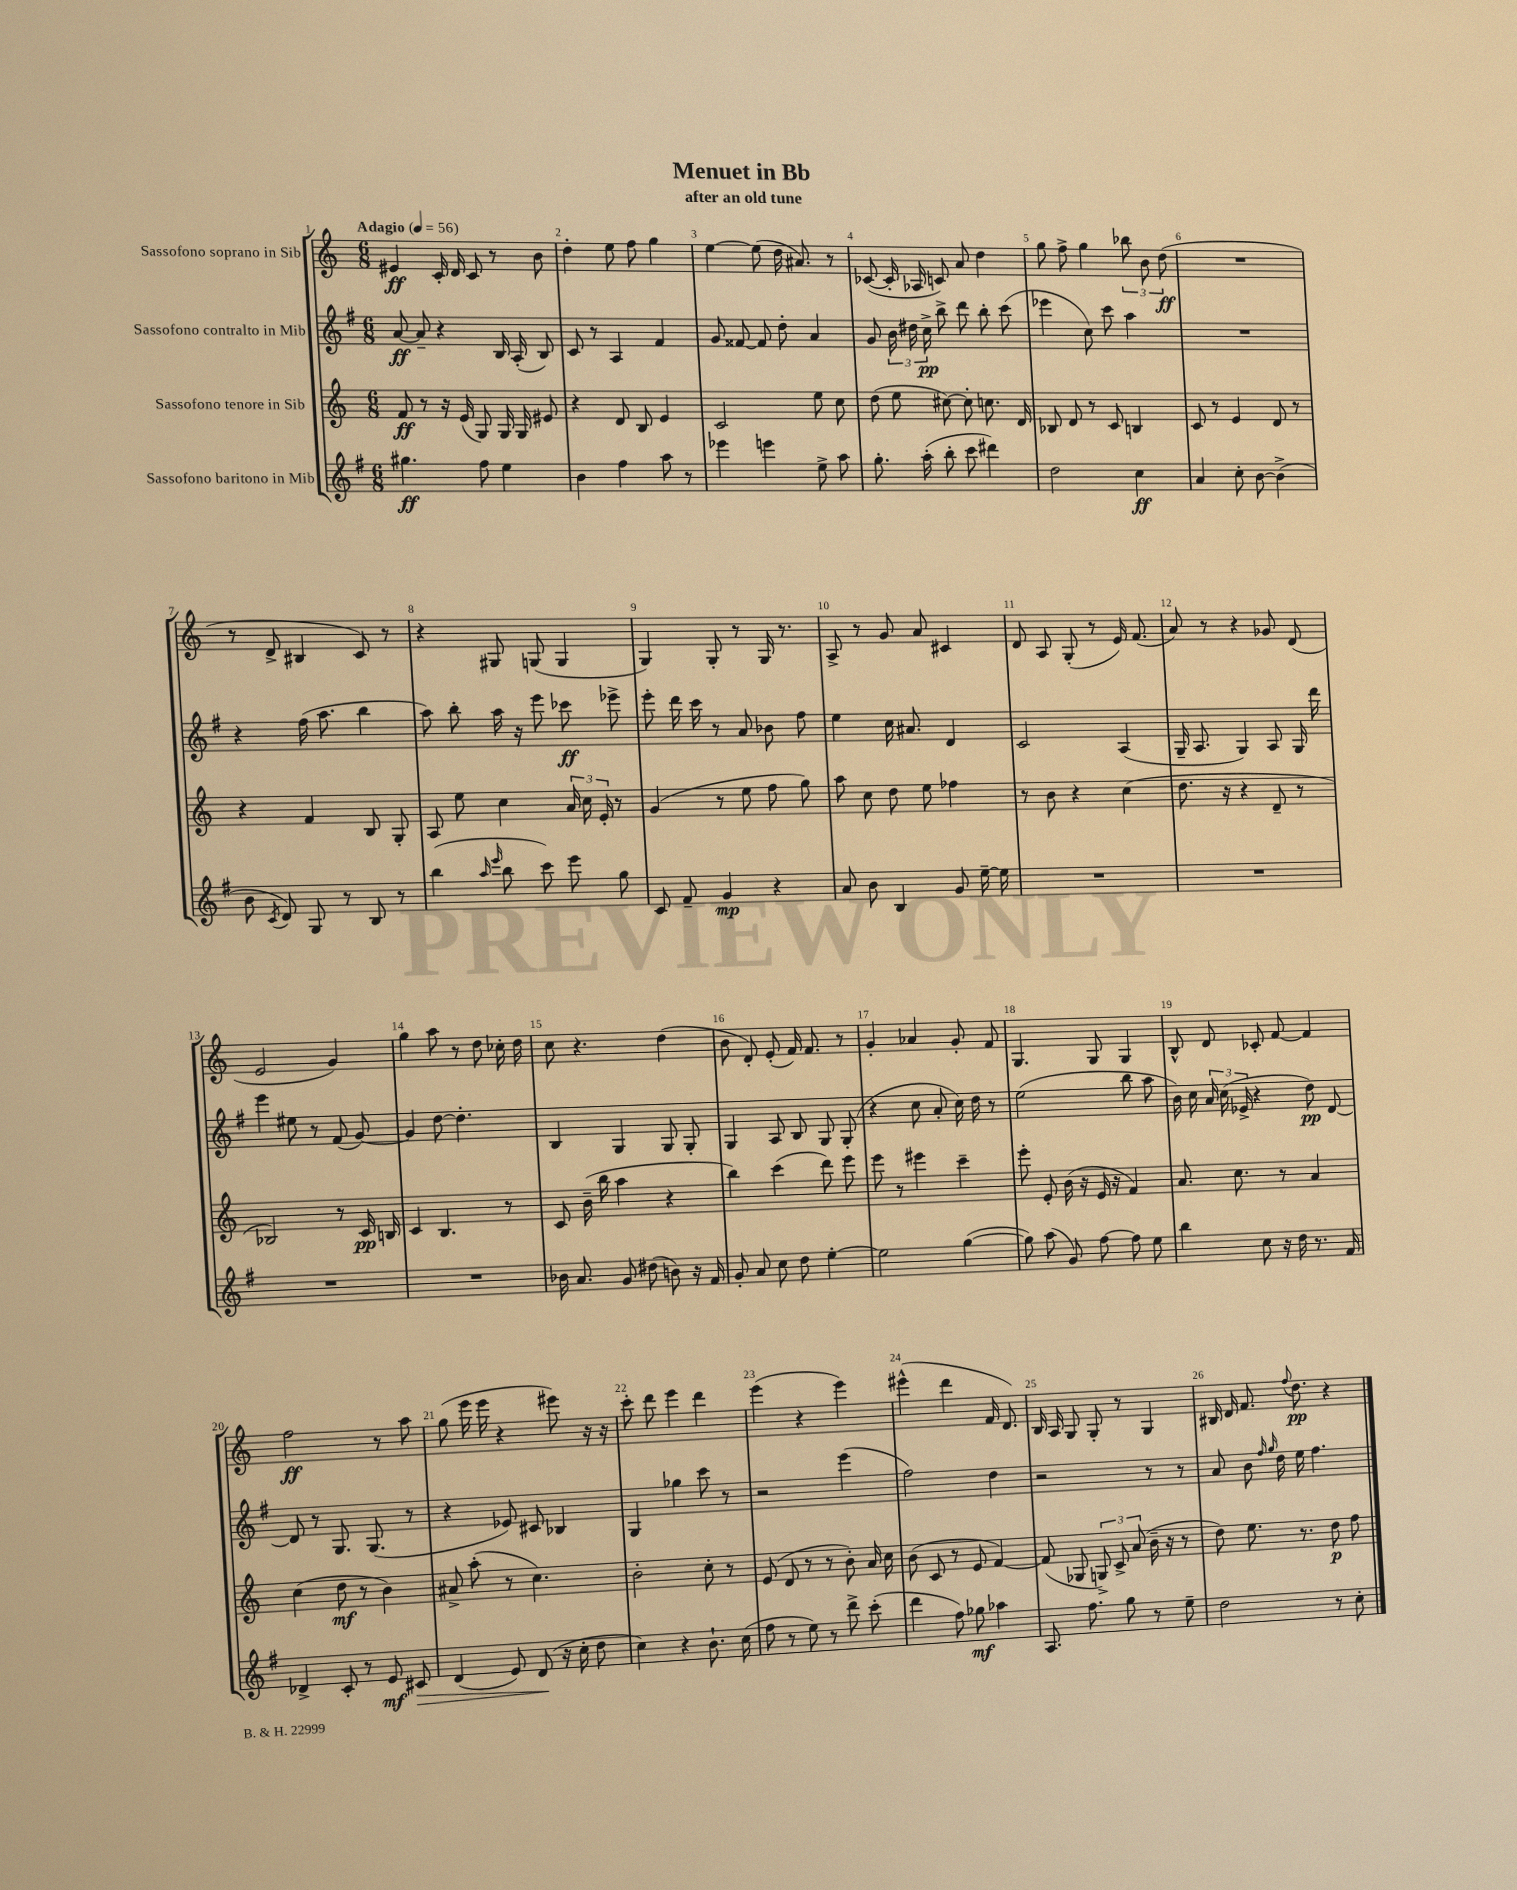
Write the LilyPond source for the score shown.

\header { title = "Menuet in Bb" subtitle = "after an old tune" }
<<
\new StaffGroup <<
\new Staff = "s0" \with { instrumentName = "Sassofono soprano in Sib" } {
    \clef treble \key c \major \numericTimeSignature \time 6/8 \tempo "Adagio" 4 = 56
    \autoBeamOff eis'4\ff c'16-. d'16 c'8 r8 b'8 |
    d''4-. e''8 f''8 g''4 |
    e''4~ e''8( d''16 ais'8.) r8 |
    ces'8~( ces'16-. aes16 c'8) a'8 d''4 |
    g''8 f''8-> g''4 \tuplet 3/2 { bes''8 b'8 d''8\ff( } |
    R2. |
    r8 d'8-> bis4 c'8) r8 |
    r4 gis8 g8( g4 |
    g4) g8-. r8 g16 r8. |
    a8-> r8 g'8 a'8 cis'4 |
    d'8 a8 g8-.( r8 e'16) f'8.( |
    a'8) r8 r4 ges'8 d'8( |
    e'2 g'4) |
    g''4 a''8 r8 d''8 ces''16-. d''16 |
    c''8 r4. d''4( |
    b'8 d'8-.) e'8-.( f'16) f'8. r8 |
    g'4-. aes'4 g'8-. f'8 |
    g4. g8 g4 |
    b8-^ d'8 ces'8-. f'8~ f'4 |
    f''2\ff r8 a''8 |
    g''8( e'''16 e'''16 r4 eis'''8) r16 r16 |
    c'''8-. d'''8 e'''4 d'''4 |
    e'''4( r4 e'''4) |
    eis'''4-^( d'''4 f'16 d'8.) |
    b16 a16 g8 g8-. r8 g4 |
    bis16 d'16 f'8. \appoggiatura { f''8 } d''8.\pp r4 \bar "|." |
}
\new Staff = "s1" \with { instrumentName = "Sassofono contralto in Mib" } {
    \clef treble \key g \major \numericTimeSignature \time 6/8
    \autoBeamOff a'8~\ff a'8-- r4 b16 a16-.( b8) |
    c'8 r8 a4 fis'4 |
    g'8 fisis'8~ fisis'8 d''8-. a'4 |
    g'8 \tuplet 3/2 { b'16 dis''16 c''16->\pp } b''8-> d'''8 b''8-. c'''8( |
    ees'''4 c''8) c'''8 a''4 |
    R2. |
    r4 fis''16( a''8. b''4 |
    a''8) b''8-. a''16 r16 e'''8 ces'''8\ff ees'''8-> |
    e'''8-. d'''16 c'''16 r8 a'8 bes'8 fis''8 |
    e''4 c''16 ais'8. d'4 |
    c'2 a4( |
    g16-- a8. g4) a8 g16 d'''16 |
    e'''4 eis''8 r8 fis'8( g'8~) |
    g'4 d''8~ d''4.-. |
    b4 g4 g8 g8-. |
    g4 a8 b8 g8 g8-.( |
    r4 c''8 a'8-. c''16) d''16 r8 |
    e''2( b''8 a''8 |
    b'16) c''16 \tuplet 3/2 { a'16 c''16( ees'16-> } r4 d''8\pp) d'8~ |
    d'8 r8 g8. g8.( r8 |
    r4 ees'8) cis'8 bes4 |
    g4 ges''4 c'''8 r8 |
    r2 e'''4( |
    fis''2) d''4 |
    r2 r8 r8 |
    a'8 b'8 \grace { fis''16 g''16 } d''16 e''16 fis''4. \bar "|." |
}
\new Staff = "s2" \with { instrumentName = "Sassofono tenore in Sib" } {
    \clef treble \key c \major \numericTimeSignature \time 6/8
    \autoBeamOff f'8\ff r8 r16 e'16( g8) g16 g16 eis'8 |
    r4 d'8 b8 e'4 |
    c'2 e''8 c''8 |
    d''8( e''8 cis''8~) cis''8-. c''8. d'16 |
    bes8 d'8 r8 c'8 b4 |
    c'8 r8 e'4 d'8 r8 |
    r4 f'4 b8 g8-. |
    a8 e''8 c''4 \tuplet 3/2 { a'16 c''16 e'16-. } r8 |
    g'4( r8 e''8 f''8 g''8) |
    a''8 c''8 d''8 e''8 fes''4 |
    r8 b'8 r4 c''4( |
    d''8. r16 r4 d'8-- r8 |
    bes2) r8 c'16\pp b16 |
    c'4 b4. r8 |
    c'8 b'16--( b''16 a''4 r4 |
    b''4) c'''4( d'''8) e'''8 |
    e'''8 r8 eis'''4 c'''4-- |
    e'''8-. e'8-. b'16( r16 e'16 r16 f'4) |
    a'8. c''8. r8 a'4 |
    c''4( d''8\mf r8 b'4) |
    ais'8-> a''8-.( r8 c''4.) |
    b'2-. c''8-. r8 |
    e'8( d'8 r8 r8 b'8-.) a'16 c''16 |
    b'8( c'8 r8 e'8 f'4~) |
    f'8( ges8 \tuplet 3/2 { g8->) c'8-> a'8( } b'16-- r16 r8 |
    d''8) e''8. r8. d''8\p f''8 \bar "|." |
}
\new Staff = "s3" \with { instrumentName = "Sassofono baritono in Mib" } {
    \clef treble \key g \major \numericTimeSignature \time 6/8
    \autoBeamOff gis''4.\ff fis''8 e''4 |
    b'4 fis''4 a''8 r8 |
    ees'''4 e'''4 e''8-> a''8 |
    g''8.-. a''16-.( b''8-. c'''8 dis'''4) |
    d''2 c''4\ff |
    a'4 c''8-. b'8~ b'4->( |
    b'8 \acciaccatura { c'8 } d'8) g8 r8 b8 r8 |
    b''4( \grace { a''16 e'''16 } b''8 c'''8) e'''8 g''8 |
    c'8 fis'8-- g'4\mp r4 |
    a'8 b'8 b4 g'8 e''16~-- e''16 |
    R2. |
    R2. |
    R2. |
    R2. |
    bes'16 a'8. g'8 dis''8( b'8) r16 fis'16 |
    g'8-. a'8 c''8 d''8 e''4~-. |
    e''2 g''4~( |
    g''8) a''8( g'8) fis''8~ fis''8 e''8 |
    b''4 c''8 r16 d''16 r8. fis'16 |
    des'4-> c'8-. r8 e'8\mf cis'8\> |
    d'4( e'8) d'8\!( r16 c''16-. d''8 |
    c''4) r4 b'8.-! c''16( |
    fis''8 r8 e''8) r8 d'''8-> c'''8-.( |
    d'''4 fis''8) ges''8\mf aes''4 |
    a8. fis''8. g''8 r8 e''8-- |
    d''2 r8 c''8-. \bar "|." |
}
>>
>>
\layout { \context { \Score \override BarNumber.break-visibility = ##(#f #t #t) barNumberVisibility = #all-bar-numbers-visible } }
